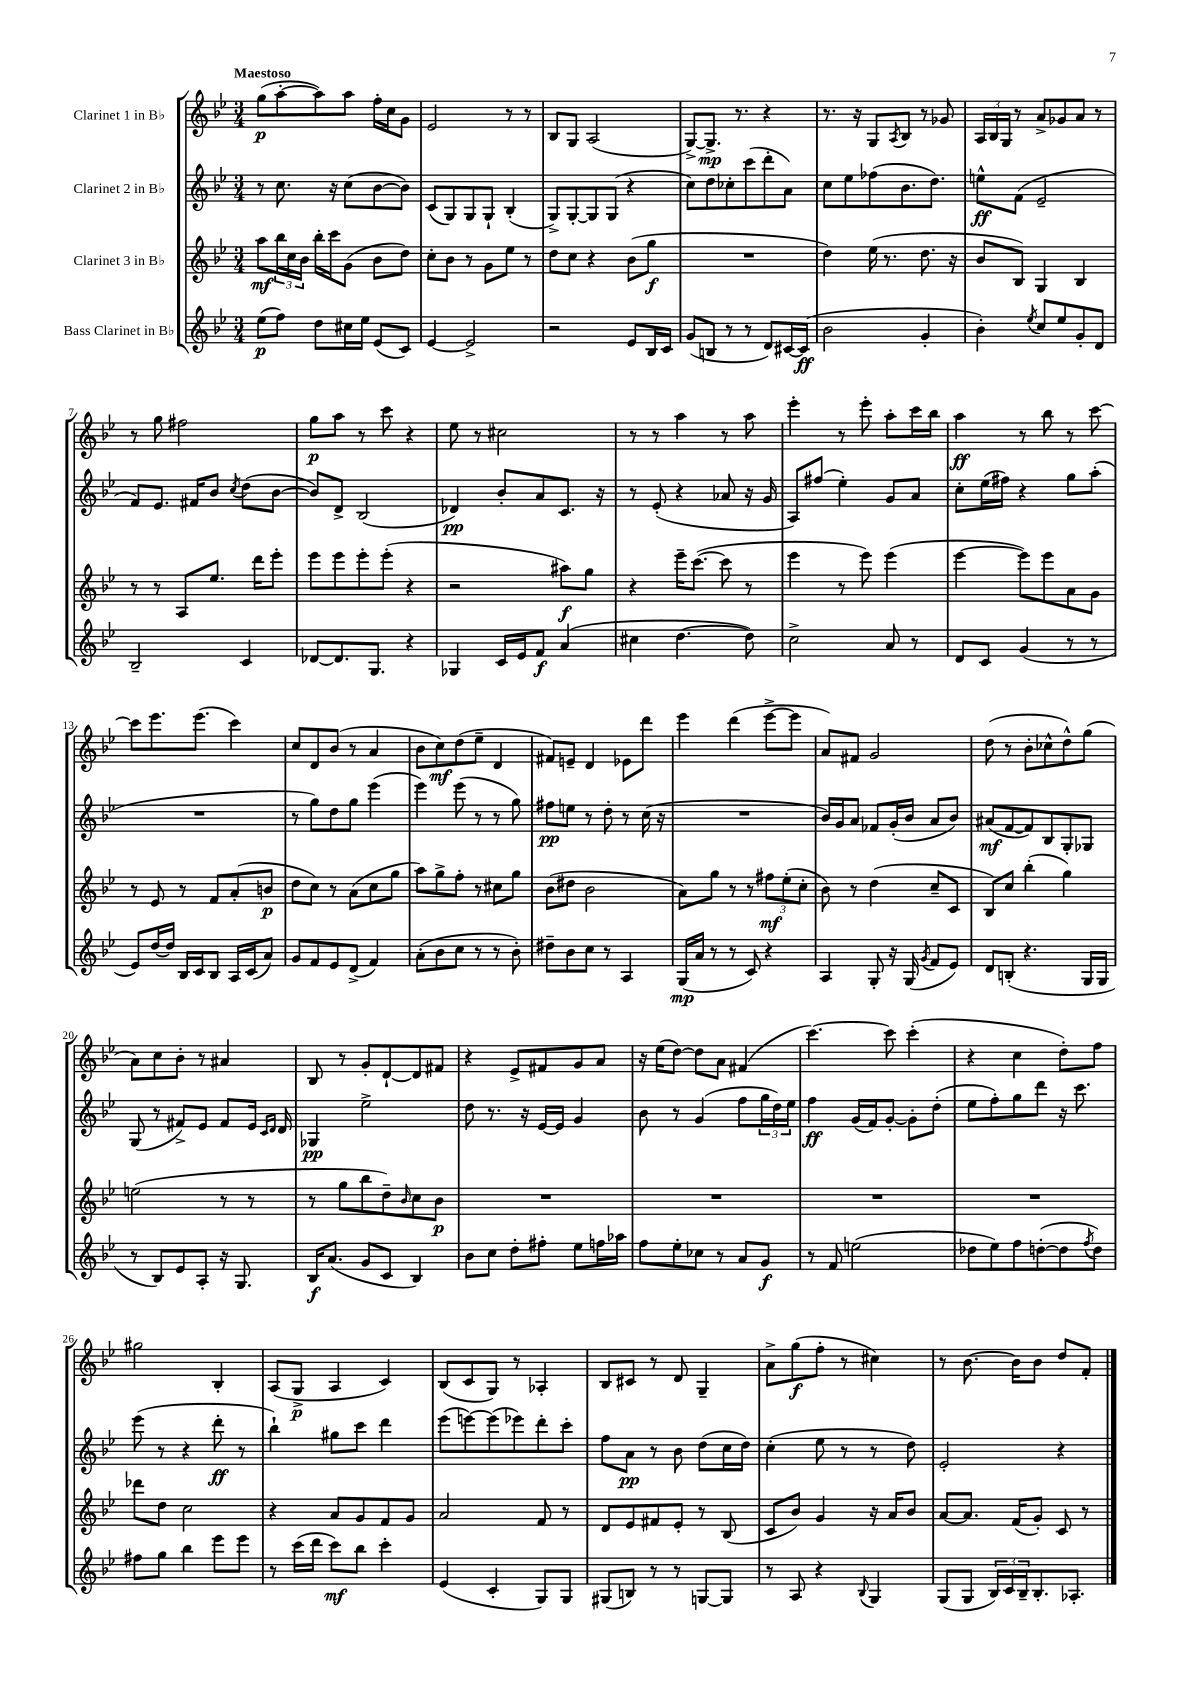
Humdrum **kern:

**kern	**kern	**kern	**kern
*staff4	*staff3	*staff2	*staff1
*clefG2	*clefG2	*clefG2	*clefG2
*k[b-e-]	*k[b-e-]	*k[b-e-]	*k[b-e-]
*M3/4	*M3/4	*M3/4	*M3/4
(8ee-\L	8aa\L	8r	(8gg\L
8ff\J)	24bb-\L	8.cc\	[8aa'\
.	24cc\	.	.
.	24b-\JJ	.	.
8dd\L	16bb-'\LL	.	8aa\])
.	16ccc\J	16r	.
16cc#\L	(8g\J	(8cc\L	8aa\J
16ee-\JJ	.	.	.
(8e-/L	8b-\L	[8b-\	16ff'\LL
.	.	.	16cc\J
8c/J)	8dd\J)	8b-\]J)	8g\J
=	=	=	=
[4e-/	8cc'\L	(8c/L	2e-/
.	8b-\J	8G/)	.
2e-^/]	8r	8G/	.
.	8g\L	8G`/J	.
.	8ee-\J	(4B-'/	8r
.	8r	.	8r
=	=	=	=
2r	8dd\L	8G^/L)	8B-/L
.	8cc\J	[8G'/	8G/J
.	4r	8G/]	(2A/
.	.	(8G/J	.
8e-/L	(8b-\L	4r	.
16B-/L	8gg\J	.	.
16c/JJ	.	.	.
=	=	=	=
(8g/L	2.r	8cc\L)	[8G^/L)
8B/J	.	8dd\	8.G^/]J
8r	.	8cc-'\	.
.	.	.	8.r
8r	.	(8ccc\	.
8d/L)	.	8ddd'\	4r
[16c#/L	.	8a\J)	.
(16c#/]JJ	.	.	.
=	=	=	=
2b-\	4dd\)	8cc\L	8.r
.	.	8ee-\	.
.	.	.	16r
.	(16ee-\	(8ff-\	8G/L
.	8.r	.	.
.	.	.	8qA/
.	.	8.b-\	8B-/J
4g'/	8.dd\	.	8r
.	.	8.dd\J)	.
.	.	.	8g-/
.	16r	.	.
=	=	=	=
4b-'\)	8b-/L	8ee^^\L	24A/LL
.	.	.	24B-/
.	.	.	24G/JJ
.	8B-/J)	(8f\J	8r
8qee-/	.	.	.
8cc/L	4G/	2e-~/	8a^/L
8ee-/	.	.	8g-/
8g'/	4B-/	.	8a/J
8d/J	.	.	8r
=	=	=	=
2B-~/	8r	8f/L)	8r
.	8r	8.e-/J	8gg\
.	8A/L	.	2ff#\
.	.	16f#/LK	.
.	8.ee-/J	8b-/J	.
.	.	8qcc/	.
4c/	.	(8dd\L	.
.	16ddd\LK	.	.
.	8eee-'\J	[8b-\J	.
=	=	=	=
[8d-/L	8eee-\L	8b-/]L)	8gg\L
8.d-/]	8eee-\	8d^/J	8aa\J
.	8eee-'\	(2B-/	8r
8.G/J	.	.	.
.	(8eee-'\J	.	8ccc\
4r	4r	.	4r
=	=	=	=
4G-/	2r	4d-/)	8ee-\
.	.	.	8r
16c/LL	.	8b-'/L	2cc#\
16e-/J	.	.	.
8f/J	.	8a/	.
(4a/	8aa#\L)	8.c/J	.
.	8gg\J	.	.
.	.	16r	.
=	=	=	=
4cc#\	4r	8r	8r
.	.	(8e-'/	8r
[4.dd\	16eee-~\LK	4r	4aa\
.	([8.ccc\J	.	.
.	8ccc\]	8a-/	8r
8dd\])	8r	16r	8aa\
.	.	16g/	.
=	=	=	=
2cc^\	4eee-\	8A/L)	4eee-'\
.	.	(8ff#/J	.
.	8r	4ee-'\)	8r
.	8eee-\)	.	8eee-'\
8a/	(4eee-\	8g/L	8aa'\L
8r	.	8a/J	16ccc\L
.	.	.	16bb-\JJ
=	=	=	=
8d/L	[4eee-\	8cc'\L	4aa\
8c/J	.	(16ee-\L	.
.	.	16ff#\JJ)	.
(4g/	8eee-\]L)	4r	8r
.	8eee-\	.	8bb-\
8r	8a\	8gg\L	8r
8r	8g\J	(8aa'\J	[8ccc\
=	=	=	=
8e-/L)	8r	2.r	8ccc\]L
[16dd/L	8e-/	.	8.eee-\
16dd/]JJ	.	.	.
16B-/LL	8r	.	.
16c/J	.	.	(8.eee-\J
8B-/J	8f/L	.	.
16A/LL	(8a'/	.	4ccc\)
(16c/J	.	.	.
8a/J)	8b/J	.	.
=	=	=	=
8g/L	8dd\L	8r	8cc/L
8f/	8cc\J)	8gg\L)	8d/
8e-/	8r	8dd\	(8b-/J
(8d^/J	(8a\L	8gg\J	8r
4f/)	8cc\	(4eee-\	4a/
.	8gg\J	.	.
=	=	=	=
(8a'\L	8aa\L)	4eee-\)	8b-\L
8b-\	8gg^\	.	8cc\)
8cc\J	8ff'\J	(8eee-\	(8dd\
8r	8r	8r	8ee-~\J
8r	8cc#\L	8r	4d/
8b-'\)	8gg\J	8gg\)	.
=	=	=	=
8dd#~\L	(8b-\L	8ff#\L	8f#/L)
8b-\	8dd#\J	8ee\J	8e~/J
8cc\J	2b-\	8r	4d/
8r	.	8dd'\	.
4A/	.	8r	8e-\L
.	.	(16cc\	8ddd\J
.	.	16r	.
=	=	=	=
(16G/LL	8a\L)	2.r	4eee-\
16a/JJ	.	.	.
8r	8gg\J	.	.
8r	8r	.	(4ddd\
8c/)	8r	.	.
4r	12ff#\L	.	[8eee-^\L
.	(12ee-'\	.	.
.	.	.	8eee-\]J
.	12cc'\J	.	.
=	=	=	=
4A/	8b-\)	16b-/LL)	8a/L)
.	.	16g/J	.
.	8r	8a/J	8f#/J
8G'/	(4dd\	8f-/L	2g/
16r	.	(16g'/L	.
(16G/	.	16b-/JJ	.
8qg/	.	.	.
8f/L	8cc~/L	8a/L	.
8e-/J)	8c/J	8b-/J)	.
=	=	=	=
8d/L	8B-/L)	(8a#/L	(8dd\
(8B'/J	8cc/J	[8f/	8r
4.r	(4bb-'\	8f/])	8b-'\L
.	.	8B-/	8cc-^^\
.	4gg\)	8G'/	8dd^^\)
16G/LL	.	8G-/J	(8gg\J
16G/JJ	.	.	.
=	=	=	=
8r	(2ee\	(8G/	8a\L)
8B-/L)	.	8r	8cc\
8e-/	.	8f#^/L)	8b-'\J
8A'/J	.	8e-/J	8r
16r	8r	8f#/L	4a#/
8.G/	.	.	.
.	8r	16e-/Jk	.
.	.	16qqc/LL	.
.	.	16qqd/JJ	.
.	.	16d/	.
=	=	=	=
16B-/LK	8r	4G-/	8B-/
(8.a/J	.	.	.
.	8gg\L	.	8r
8g/L	8bb-\	2ee-^\	8g'/L
8c/J	8dd~\)	.	[8d`/
.	16qqb-/	.	.
4B-/)	8cc\	.	8d/]
.	8b-\J	.	8f#/J
=	=	=	=
8b-\L	2.r	8dd\	4r
8cc\J	.	8.r	.
8dd'\L	.	.	8e-^/L
.	.	16r	.
8ff#'\J	.	[16e-/LL	8f#/
.	.	16e-/]JJ	.
8ee-\L	.	4g/	8g/
16ff\L	.	.	8a/J
16aa-\JJ	.	.	.
=	=	=	=
8ff\L	2.r	8b-\	16r
.	.	.	(16ee-\LK
8ee-'\	.	8r	[8dd\J)
8cc-\J	.	(4g/	8dd\]L
8r	.	.	8a\J
8a/L	.	8ff\L	(4f#/
8g/J	.	24gg\L	.
.	.	24dd\)	.
.	.	24ee-\JJ	.
=	=	=	=
8r	2.r	4ff\	[4.ccc\)
8f/	.	.	.
(2ee\	.	(16g/LL	.
.	.	16f/J)	.
.	.	[8g'/J	8ccc\]
.	.	8g'\]L	(4ccc'\
.	.	(8dd'\J	.
=	=	=	=
8dd-\L	2.r	8ee-\L	4r
8ee-\)	.	8ff'\)	.
8ff\	.	8gg\	4cc\
([8dd'\	.	8ddd\J	.
8dd\]	.	16r	8dd'\L)
.	.	8.ccc\	.
8qff/	.	.	.
8dd\J)	.	.	8ff\J
=	=	=	=
8ff#\L	8ddd-\L	(8eee-\	2gg#\
8gg\J	8dd\J	8r	.
4bb-\	2cc\	4r	.
8eee-\L	.	8ddd'\	4B-'/
8eee-\J	.	8r	.
=	=	=	=
8r	4r	4bb-`\)	(8A/L
(16ccc\LL	.	.	8G^/J
16ddd\JJ	.	.	.
8ccc\L)	8a/L	8gg#\L	4A/
8bb-\J	8g/	8ccc\J	.
4ccc'\	8f/	4ddd\	4c/)
.	8g/J	.	.
=	=	=	=
(4e-/	2a/	(8eee-\L	(8B-/L
.	.	[8eee\)	8c/
4c'/	.	(8eee\]	8G/J)
.	.	8eee-\)	8r
8G/L)	8f/	8ddd'\	4A-'/
8G/J	8r	8ccc'\J	.
=	=	=	=
(8G#/L	8d/L	8ff\L	8B-/L
8B/J)	8e-/	8a\J	8c#/J
8r	8f#/	8r	8r
8r	8e-'/J	8b-\	8d/
[8G/L	8r	(8dd\L	4G~/
8G/]J	(8B-/	16cc\L	.
.	.	16dd\JJ)	.
=	=	=	=
8r	8c/L	(4cc'\	8a^\L
8A/	8b-/J)	.	(8gg\
4r	4g/	8ee-\	8ff'\J
.	.	8r	8r
8qqB-/	.	.	.
4G/	16r	8r	4cc#\)
.	16a/LK	.	.
.	8b-/J	8dd\)	.
=	=	=	=
(8G/L	[8a/L	2e-'/	8r
8G/J	8.a/]J	.	[8.b-\
24B-/LL)	.	.	.
24c/	.	.	.
.	(16f/LK	.	16b-\]LK
24B-~/J	.	.	.
8.B-'/	8g'/J)	.	8b-\J
.	8c/	4r	8dd/L
8.A-'/J	.	.	.
.	8r	.	8f'/J
==	==	==	==
*-	*-	*-	*-
